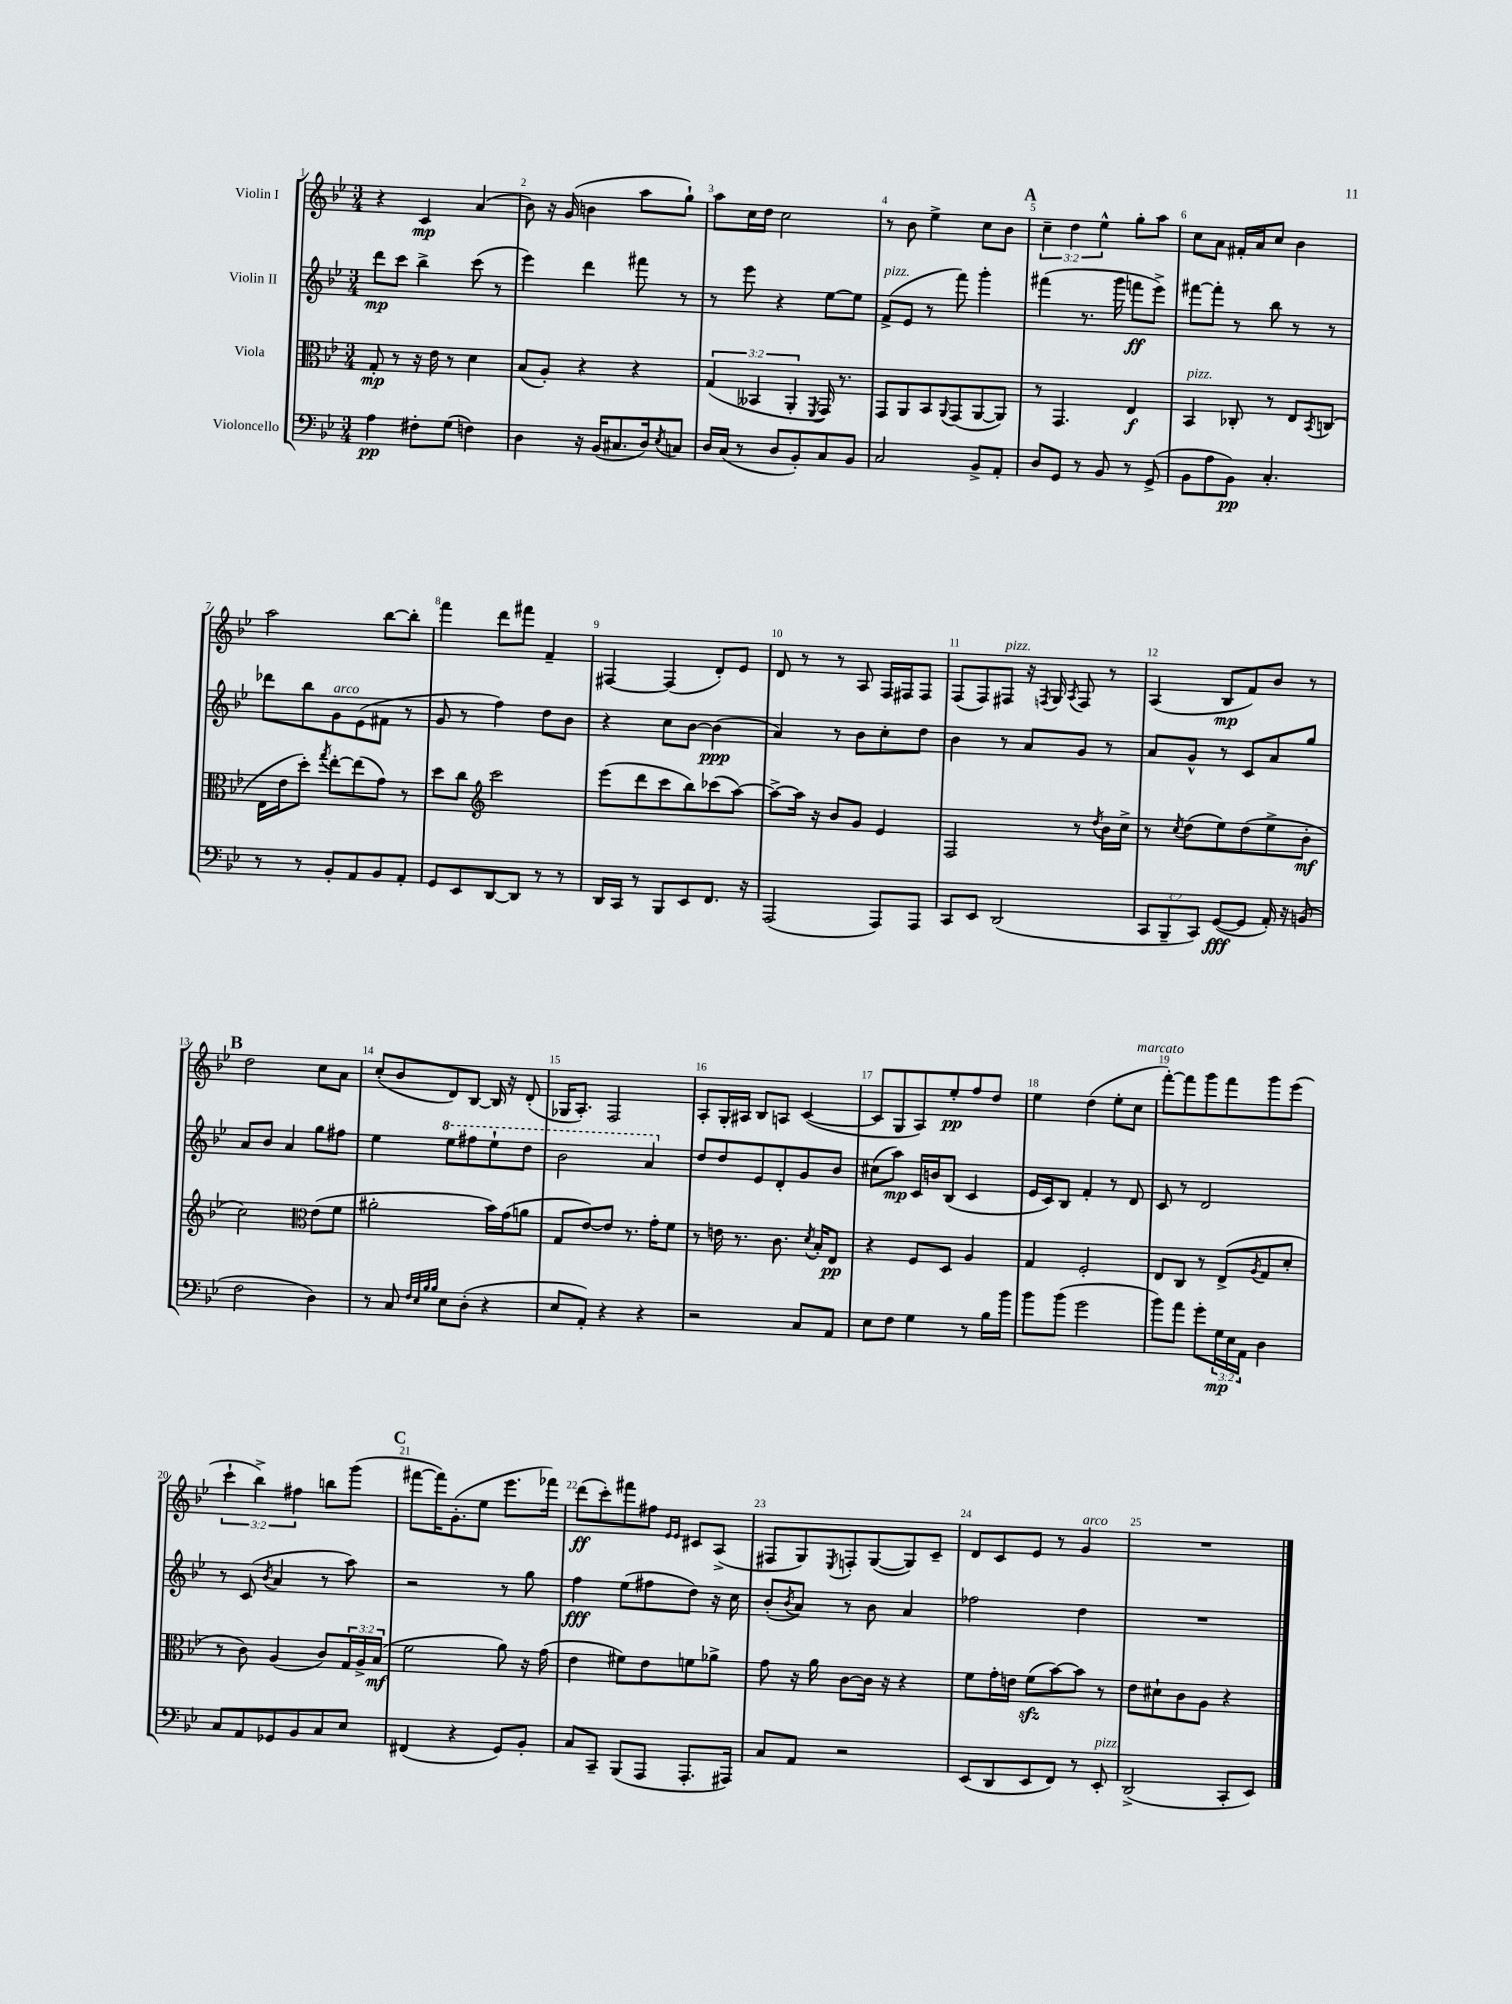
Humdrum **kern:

**kern	**dynam	**kern	**dynam	**kern	**dynam	**kern	**dynam
*part4	*part4	*part3	*part3	*part2	*part2	*part1	*part1
*staff4	*staff4	*staff3	*staff3	*staff2	*staff2	*staff1	*staff1
*I"Violoncello	*	*I"Viola	*	*I"Violin II	*	*I"Violin I	*
*clefF4	*	*clefC3	*	*clefG2	*	*clefG2	*
*k[b-e-]	*	*k[b-e-]	*	*k[b-e-]	*	*k[b-e-]	*
*M3/4	*	*M3/4	*	*M3/4	*	*M3/4	*
=1	=1	=1	=1	=1	=1	=1	=1
4A\	pp	8G'/	mp	8ddd\L	mp	4r	.
.	.	8r	.	8ccc\J	.	.	.
8F#X'\L	.	16r	.	4bb-^\	.	4c/	mp
.	.	16e-\	.	.	.	.	.
(8G\J	.	8r	.	.	.	.	.
4Fn\)	.	4d\	.	(8ccc\	.	(4a/	.
.	.	.	.	8r	.	.	.
=2	=2	=2	=2	=2	=2	=2	=2
4D\	.	(8B-/L	.	4eee-\)	.	8b-\)	.
.	.	8A'/J)	.	.	.	16r	.
.	.	.	.	.	.	(16g/	.
16r	.	4r	.	4ddd\	.	4bn\	.
(16BB-/KL	.	.	.	.	.	.	.
8.C#X/	.	.	.	.	.	.	.
.	.	4r	.	8fff#X\	.	8aa\L	.
16D/k)	.	.	.	.	.	.	.
8qE-/	.	.	.	.	.	.	.
8Cn/J	.	.	.	8r	.	8gg`\J)	.
=3	=3	=3	=3	=3	=3	=3	=3
16D/LL	.	(6G/	.	8r	.	8aa\L	.
(16C/JJ	.	.	.	.	.	.	.
8r	.	.	.	8eee-\	.	16cc\L	.
.	.	6BB--X/	.	.	.	.	.
.	.	.	.	.	.	16dd\JJ	.
8D/L	.	.	.	4r	.	2cc\	.
.	.	6AA'/	.	.	.	.	.
8BB-'/)	.	.	.	.	.	.	.
.	.	8qFF/	.	.	.	.	.
8C/	.	16GG/)	.	[8ee-\L	.	.	.
.	.	8.r	.	.	.	.	.
8BB-/J	.	.	.	8ee-\J]	.	.	.
=4	=4	=4	=4	=4	=4	=4	=4
!	!	!	!	!LO:TX:a:i:t=pizz.	!	!	!
2C/	.	8GG/L	.	(8f^/L	.	8r	.
.	.	8AA/	.	8e-/J	.	8b-\	.
.	.	8BB-/	.	8r	.	4ee-^\	.
.	.	8qqAA/	.	.	.	.	.
.	.	(8GG/	.	8fff\)	.	.	.
8BB-^/L	.	[8AA/	.	4ggg'\	.	8cc\L	.
8AA'/J	.	8AA/J])	.	.	.	8b-\J	.
!!LO:REH:place=s1:t=A
=5	=5	=5	=5	=5	=5	=5	=5
8D/L	.	8r	.	(4fff#X\	.	6cc~\	.
8GG/J	.	4.GG/	.	.	.	.	.
.	.	.	.	.	.	6dd\	.
8r	.	.	.	8.r	.	.	.
.	.	.	.	.	.	6ee-^^\	.
8BB-/	.	.	.	.	.	.	.
.	.	.	.	16ggg\	.	.	.
8r	.	4E-/	f	8fffn\L	ff	8gg'\L	.
(8GG^/	.	.	.	8eee-^\J)	.	8aa\J	.
=6	=6	=6	=6	=6	=6	=6	=6
!	!	!LO:TX:a:i:t=pizz.	!	!	!	!	!
8BB-\L	.	4BB-/	.	[8fff#X\L	.	8cc\L	.
8A\	.	.	.	8fff#'\J]	.	8a\J	.
8BB-\J)	pp	8C-X'/	.	8r	.	16f#X'/LL	.
.	.	.	.	.	.	16a/J	.
4.C'/	.	8r	.	8bb-\	.	8cc/J	.
.	.	8E-/L	.	8r	.	4b-\	.
.	.	8qBB-/	.	.	.	.	.
.	.	(8Cn/J	.	8r	.	.	.
!!LO:LB:g=z
=7	=7	=7	=7	=7	=7	=7	=7
8r	.	16E-\LL	.	8ddd-X\L	.	2aa\	.
.	.	16e-\J	.	.	.	.	.
8r	.	8dd'\J)	.	8bb-\	.	.	.
.	.	8qgg/	.	.	.	.	.
!	!	!	!	!LO:TX:a:i:t=arco	!	!	!
8BB-'/L	.	[8ee-'\L	.	8g\	.	.	.
8AA/	.	(8ee-\]	.	(8e-\	.	.	.
8BB-/	.	8g\J)	.	8f#X\J	.	[8bb-\L	.
8AA'/J	.	8r	.	8r	.	8bb-'\J]	.
=8	=8	=8	=8	=8	=8	=8	=8
8GG/L	.	8dd\L	.	8g/	.	4fff\	.
8EE-/	.	8cc\J	.	8r	.	.	.
*	*	*clefG2	*	*	*	*	*
[8DD/	.	2ccc\	.	4ff\)	.	8ddd\L	.
8DD/J]	.	.	.	.	.	8fff#X\J	.
8r	.	.	.	8dd\L	.	4f~/	.
8r	.	.	.	8b-\J	.	.	.
=9	=9	=9	=9	=9	=9	=9	=9
16DD/LL	.	(8eee-\L	.	4r	.	[4F#X/	.
16CC/JJ	.	.	.	.	.	.	.
8r	.	8ddd\	.	.	.	.	.
8BBB-/L	.	8ccc\	.	8cc\L	.	(4F#/]	.
8EE-/	.	8bb-\)	.	[8b-\J	.	.	.
8.FF/J	.	(8ccc-X\	.	(4b-\]	ppp	8d'/L)	.
.	.	[8aa\J)	.	.	.	8e-/J	.
16r	.	.	.	.	.	.	.
=10	=10	=10	=10	=10	=10	=10	=10
(2AAA/	.	8aa^\L_	.	4a/)	.	8d/	.
.	.	16aa\Jk]	.	.	.	8r	.
.	.	16r	.	.	.	.	.
.	.	8b-/L	.	8r	.	8r	.
.	.	8g/J	.	8b-\L	.	8A/	.
8AAA/L)	.	4e-/	.	8cc'\	.	16F/LL	.
.	.	.	.	.	.	16F#X/J	.
8AAA/J	.	.	.	8dd\J	.	8F#/J	.
=11	=11	=11	=11	=11	=11	=11	=11
8CC/L	.	2F/	.	4b-\	.	(8F/L	.
8EE-/J	.	.	.	.	.	8F/)	.
!	!	!	!	!	!	!LO:TX:a:i:t=pizz.	!
(2DD/	.	.	.	8r	.	8F#X/J	.
.	.	.	.	8a/L	.	16r	.
.	.	.	.	.	.	8qFn/	.
.	.	.	.	.	.	16G/	.
.	.	.	.	.	.	8qA/	.
.	.	8r	.	8g/J	.	8F/	.
.	.	8qdd/	.	.	.	.	.
.	.	16b-\LL	.	8r	.	8r	.
.	.	16cc^\JJ	.	.	.	.	.
=12	=12	=12	=12	=12	=12	=12	=12
12CC/L	.	8r	.	8a/L	.	(4A/	.
12BBB-~/	.	.	.	.	.	.	.
.	.	8qcc/	.	.	.	.	.
.	.	(8dd\L	.	8g^^/J	.	.	.
12CC/J)	.	.	.	.	.	.	.
([8GG/L	fff	8ee-\)	.	8r	.	8B-/L	mp
8GG/J]	.	(8dd\	.	8c/L	.	8f/)	.
16AA'/)	.	8ee-^\	.	8a/	.	8b-/J	.
16r	.	.	.	.	.	.	.
(8BBn/	.	8b-'\J	mf	8gg/J	.	8r	.
!!LO:LB:g=z
!!LO:REH:place=s1:t=B
=13	=13	=13	=13	=13	=13	=13	=13
2F\	.	2cc\)	.	8a/L	.	2dd\	.
.	.	.	.	8b-/J	.	.	.
.	.	.	.	4a/	.	.	.
*	*	*clefC3	*	*	*	*	*
4D\)	.	(8e-\L	.	8gg\L	.	8cc\L	.
.	.	8f\J	.	8ff#X\J	.	8a\J	.
=14	=14	=14	=14	=14	=14	=14	=14
8r	.	2a#X'\	.	4ee-\	.	(8cc'/L	.
8C/	.	.	.	.	.	8b-/	.
32qqF/LLL	.	.	.	.	.	.	.
32qqE-/	.	.	.	.	.	.	.
32qqB-/	.	.	.	.	.	.	.
32qqB-/JJJ	.	.	.	.	.	.	.
*	*	*	*	*8va	*	*	*
8E-\L	.	.	.	8eee-\L	.	8d/)	.
(8D'\J	.	.	.	8fff#X\	.	[8B-/J	.
4r	.	16b-\LL)	.	8eee-`\	.	16B-/]	.
.	.	(16g\J	.	.	.	16r	.
.	.	8an\J	.	8ddd\J	.	(8d'/	.
=15	=15	=15	=15	=15	=15	=15	=15
8E-/L	.	8G/L	.	2bb-\	.	16G-X/KL	.
.	.	.	.	.	.	8.A'/J)	.
8AA'/J)	.	[8e-/)	.	.	.	.	.
4r	.	8e-/J]	.	.	.	2F/	.
.	.	8.r	.	.	.	.	.
4r	.	.	.	4aa/	.	.	.
.	.	16g'\KL	.	.	.	.	.
.	.	8f\J	.	.	.	.	.
=16	=16	=16	=16	=16	=16	=16	=16
*	*	*	*	*X8va	*	*	*
2r	.	8r	.	8dd/L	.	8A'/L	.
.	.	16en\	.	8dd/	.	16G'/L	.
.	.	8.r	.	.	.	16A#X/JJ	.
.	.	.	.	8e-/	.	8B-/L	.
.	.	8.c\	.	8d'/	.	8An/J	.
8C/L	.	.	.	8g/	.	([4c/	.
.	.	8qd/	.	.	.	.	.
.	.	16B-'/KL	.	.	.	.	.
8AA/J	.	8E-/J	pp	8b-/J	.	.	.
=17	=17	=17	=17	=17	=17	=17	=17
8E-\L	.	4r	.	(8cc#X\L	.	8c/L]	.
8F\J	.	.	.	8aa\J)	mp	8G/	.
4G\	.	8F/L	.	16c/LL	.	8A/)	.
.	.	.	.	16bn/J	.	.	.
.	.	8D/J	.	(8B-/J	.	8ee-'/	pp
8r	.	4A/	.	4c/	.	8ff/	.
16B-\LL	.	.	.	.	.	8dd/J	.
16b-\JJ	.	.	.	.	.	.	.
=18	=18	=18	=18	=18	=18	=18	=18
8b-\L	.	4G/	.	16e-/LL	.	4ee-\	.
.	.	.	.	16c/J)	.	.	.
(8b-\J	.	.	.	8B-/J	.	.	.
2g\	.	2F'/	.	4f'/	.	(4dd\	.
.	.	.	.	8r	.	8ee-'\L	.
!	!	!	!	!	!	!LO:TX:a:i:t=marcato	!
.	.	.	.	8d/	.	8cc\J	.
=19	=19	=19	=19	=19	=19	=19	=19
8b-\L)	.	8E-/L	.	8c/	.	[8fff'\L)	.
8a\J	.	8C/J	.	8r	.	8fff\]	.
8g'\L	.	8r	.	2d/	.	8ggg\	.
24G\L	mp	(8E-^/L	.	.	.	8fff\	.
24E-\	.	.	.	.	.	.	.
24AA\JJ	.	.	.	.	.	.	.
.	.	8qA/	.	.	.	.	.
4D\	.	8G/	.	.	.	8ggg\	.
.	.	8d'/J	.	.	.	(8eee-\J	.
!!LO:LB:g=z
=20	=20	=20	=20	=20	=20	=20	=20
8C/L	.	8r	.	8r	.	6ccc`\	.
8AA/	.	8c\)	.	(8c/	.	.	.
.	.	.	.	.	.	6bb-^\)	.
.	.	.	.	8qb-/	.	.	.
8GG-X/	.	(4A/	.	4a/	.	.	.
.	.	.	.	.	.	6ff#X\	.
8BB-/	.	.	.	.	.	.	.
8C/	.	8c/L)	.	8r	.	8bbn\L	.
8E-/J	.	24G/L	.	8aa\)	.	(8ggg\J	.
.	.	24A^/	.	.	.	.	.
.	.	(24B-/JJ	mf	.	.	.	.
!!LO:REH:place=s1:t=C
=21	=21	=21	=21	=21	=21	=21	=21
(4FF#X/	.	2f\	.	2r	.	[8fff#X\L	.
.	.	.	.	.	.	16fff#\K])	.
.	.	.	.	.	.	(8.g'\	.
4r	.	.	.	.	.	.	.
.	.	.	.	.	.	8ee-\J	.
8GG/L)	.	8a\)	.	8r	.	8.eee-\L	.
8BB-'/J	.	16r	.	8gg\	.	.	.
.	.	(16g\	.	.	.	16fff-X\Jk)	.
=22	=22	=22	=22	=22	=22	=22	=22
8C/L	.	4e-\	.	4ff\	fff	(8ddd\L	ff
8CC~/J	.	.	.	.	.	8ccc'\)	.
(8BBB-/L	.	8f#X\L)	.	(8ee-\L	.	8fff#X\	.
8AAA/J	.	8e-\	.	8ff#X\	.	8ff#X\J	.
.	.	.	.	.	.	16qqe-/LL	.
.	.	.	.	.	.	16qqe-/JJ	.
8.AAA'/L	.	8fn\	.	8dd\J)	.	8c#X/L	.
.	.	8a-X^\J	.	16r	.	(8A^/J	.
16AAA#X/Jk)	.	.	.	16cc\	.	.	.
=23	=23	=23	=23	=23	=23	=23	=23
8C/L	.	8g\	.	(8b-'/L	.	8F#X/L	.
.	.	.	.	8qb-/	.	.	.
8AA/J	.	16r	.	8a/J)	.	8G/)	.
.	.	16a\	.	.	.	.	.
.	.	.	.	.	.	8qE-/	.
2r	.	[8c\L	.	8r	.	8Fn'/	.
.	.	16c\Jk]	.	8b-\	.	([8G/	.
.	.	16r	.	.	.	.	.
.	.	4r	.	4a/	.	8G/])	.
.	.	.	.	.	.	8c~/J	.
=24	=24	=24	=24	=24	=24	=24	=24
(8EE-/L	.	8f\L	.	2ff-X\	.	8d/L	.
8DD/	.	16g'\L	.	.	.	8c/	.
.	.	16en\JJ	.	.	.	.	.
8EE-/	.	(8fzz\L	.	.	.	8e-/J	.
8FF/J)	.	[8b-\)	.	.	.	8r	.
!	!	!	!	!	!	!LO:TX:a:i:t=arco	!
8r	.	8b-\J]	.	4dd\	.	4g/	.
!LO:TX:a:i:t=pizz.	!	!	!	!	!	!	!
8EE-'/	.	8r	.	.	.	.	.
=25	=25	=25	=25	=25	=25	=25	=25
(2DD^/	.	8e-\L	.	2.r	.	2.r	.
.	.	8d#X`\	.	.	.	.	.
.	.	8c\	.	.	.	.	.
.	.	8A\J	.	.	.	.	.
8CC'/L	.	4r	.	.	.	.	.
8EE-/J)	.	.	.	.	.	.	.
==	==	==	==	==	==	==	==
*-	*-	*-	*-	*-	*-	*-	*-
